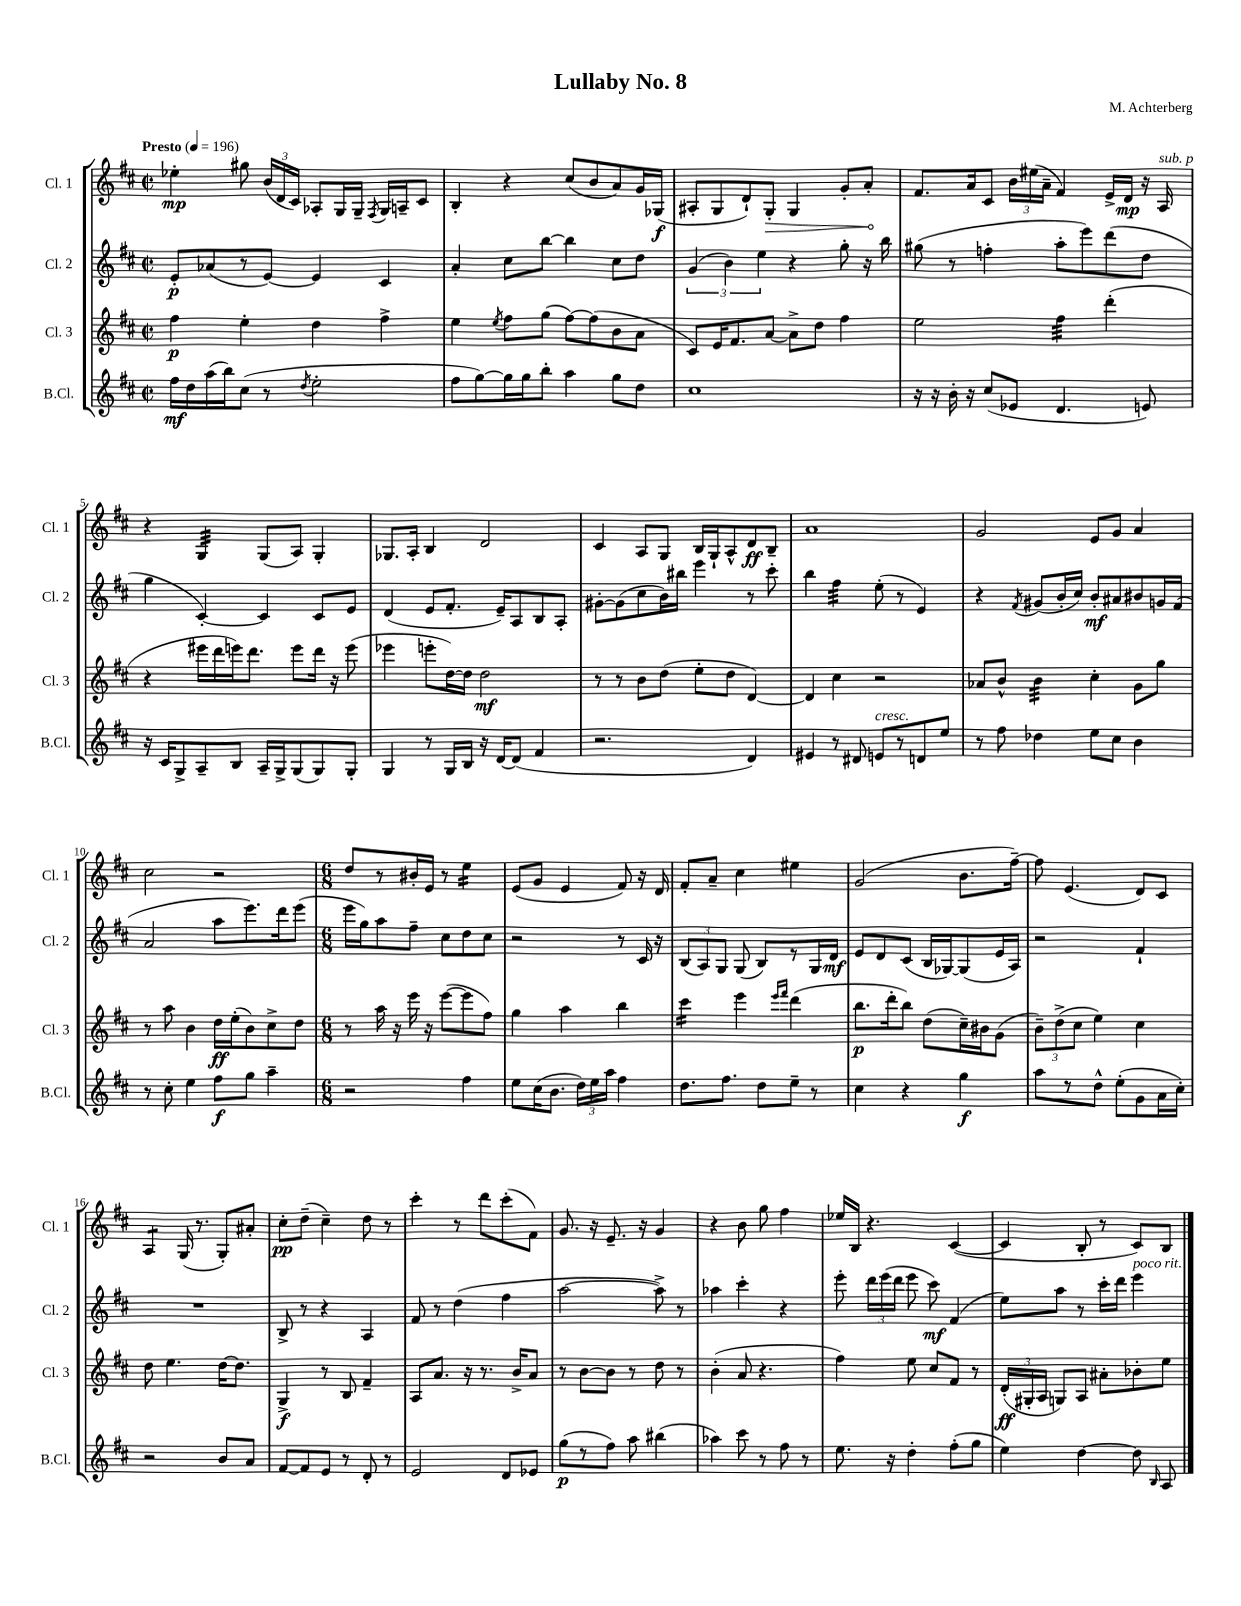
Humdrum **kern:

**kern	**dynam	**kern	**dynam	**kern	**dynam	**kern	**dynam
*part4	*part4	*part3	*part3	*part2	*part2	*part1	*part1
*staff4	*staff4	*staff3	*staff3	*staff2	*staff2	*staff1	*staff1
*I"B.Cl.	*	*I"Cl. 3	*	*I"Cl. 2	*	*I"Cl. 1	*
*I'B.Cl.	*	*I'Cl. 3	*	*I'Cl. 2	*	*I'Cl. 1	*
*clefG2	*	*clefG2	*	*clefG2	*	*clefG2	*
*k[f#c#]	*	*k[f#c#]	*	*k[f#c#]	*	*k[f#c#]	*
*M2/2	*	*M2/2	*	*M2/2	*	*M2/2	*
*met(c|)	*	*met(c|)	*	*met(c|)	*	*met(c|)	*
*MM196	*	*MM196	*	*MM196	*	*MM196	*
=1	=1	=1	=1	=1	=1	=1	=1
!	!	!	!	!	!	!LO:TX:a:B:t=Presto	!
16ff#\LL	mf	4ff#\	p	8e'/L	p	4ee-X'\	mp
16dd\	.	.	.	.	.	.	.
(16aa\	.	.	.	(8a-X/	.	.	.
16bb\J)	.	.	.	.	.	.	.
(8cc#\J	.	4ee'\	.	8r	.	8gg#X\	.
8r	.	.	.	[8e/J)	.	(24b/LL	.
.	.	.	.	.	.	24d/	.
.	.	.	.	.	.	24c#/JJ)	.
8qdd/	.	.	.	.	.	.	.
2ee'\	.	4dd\	.	4e/]	.	8A-X'/L	.
.	.	.	.	.	.	16G/L	.
.	.	.	.	.	.	16G~/JJ	.
.	.	.	.	.	.	8qF#/	.
.	.	4ff#^\	.	4c#/	.	16G/LL	.
.	.	.	.	.	.	16An~/J	.
.	.	.	.	.	.	8c#/J	.
=2	=2	=2	=2	=2	=2	=2	=2
8ff#\L	.	4ee\	.	4a'/	.	4B'/	.
[8gg\)	.	.	.	.	.	.	.
.	.	8qee/	.	.	.	.	.
16gg\L]	.	8ff#\L	.	8cc#\L	.	4r	.
16gg\J	.	.	.	.	.	.	.
8bb'\J	.	(8gg\J	.	[8bb\J	.	.	.
4aa\	.	[8ff#\L)	.	4bb\]	.	(8cc#/L	.
.	.	(8ff#\]	.	.	.	8b/	.
8gg\L	.	8b\	.	8cc#\L	.	8a/)	.
8dd\J	.	8a\J	.	8dd\J	.	16g/L	.
.	.	.	.	.	.	(16G-X/JJ	f
=3	=3	=3	=3	=3	=3	=3	=3
1cc#	.	8c#/L)	.	(6g/	.	8A#X'/L	.
.	.	16e/K	.	.	.	8G/	.
.	.	.	.	6b\)	.	.	.
.	.	8.f#/	.	.	.	.	.
.	.	.	.	.	.	8d`/)	.
.	.	.	.	6ee\	.	.	.
!	!	!	!	!	!	!	!LO:HP:b
.	.	[8a/J	.	.	.	8G'/J	>
.	.	8a^\L]	.	4r	.	4G/	.
.	.	8dd\J	.	.	.	.	.
.	.	4ff#\	.	8gg'\	.	8g'/L	.
.	.	.	.	16r	.	8a'/J	.
.	.	.	.	16bb\	.	.	.
.	.	.	.	.	.	.	]
=4	=4	=4	=4	=4	=4	=4	=4
16r	.	2ee\	.	(8gg#X\	.	8.f#/L	.
16r	.	.	.	.	.	.	.
16b'\	.	.	.	8r	.	.	.
16r	.	.	.	.	.	16a/k	.
(8cc#/L	.	.	.	4ffn'\	.	8c#/J	.
8e-X/J	.	.	.	.	.	24b\LL	.
.	.	.	.	.	.	(24ee#X\	.
.	.	.	.	.	.	24a~\JJ	.
*	*	*tremolo	*	*	*	*	*
4.d/	.	32ff#\LLL	.	8aa'\L	.	4f#/)	.
.	.	32ff#\	.	.	.	.	.
.	.	32ff#\	.	.	.	.	.
.	.	32ff#\	.	.	.	.	.
.	.	32ff#\	.	8eee\)	.	.	.
.	.	32ff#\	.	.	.	.	.
.	.	32ff#\	.	.	.	.	.
.	.	32ff#\JJJ	.	.	.	.	.
*	*	*Xtremolo	*	*	*	*	*
.	.	(4ddd'\	.	(8ddd\	.	16e^/LL	.
.	.	.	.	.	.	16d/JJ	mp
8en/)	.	.	.	8dd\J	.	16r	.
!	!	!	!	!	!	!LO:TX:a:i:t=sub. p	!
.	.	.	.	.	.	16A/	.
!!LO:LB:g=z
=5	=5	=5	=5	=5	=5	=5	=5
16r	.	4r	.	4gg\	.	4r	.
16c#/KL	.	.	.	.	.	.	.
8G^/	.	.	.	.	.	.	.
*	*	*	*	*	*	*tremolo	*
8A~/	.	16eee#X\LL	.	[4c#'/)	.	32G/LLL	.
.	.	.	.	.	.	32G/	.
.	.	16ddd\	.	.	.	32G/	.
.	.	.	.	.	.	32G/	.
8B/J	.	16eeen\J)	.	.	.	32G/	.
.	.	.	.	.	.	32G/	.
.	.	8.ddd\J	.	.	.	32G/	.
.	.	.	.	.	.	32G/JJJ	.
*	*	*	*	*	*	*Xtremolo	*
16A~/LL	.	.	.	4c#/]	.	(8G/L	.
16G^/J	.	.	.	.	.	.	.
(8G/	.	8eee\L	.	.	.	8A/J)	.
8G/)	.	16ddd\Jk	.	8c#/L	.	4G'/	.
.	.	16r	.	.	.	.	.
8G'/J	.	(8eee\	.	8e/J	.	.	.
=6	=6	=6	=6	=6	=6	=6	=6
4G/	.	4eee-X\	.	(4d/	.	8.G-X/L	.
.	.	.	.	.	.	16A'/Jk	.
8r	.	8eeen'\L	.	8e/L	.	4B/	.
16G/LL	.	[16dd\L)	.	8.f#'/J	.	.	.
16B/JJ	.	16dd\JJ]	.	.	.	.	.
16r	.	2dd\	mf	.	.	2d/	.
[16d/KL	.	.	.	16e~/KL)	.	.	.
(8d/J]	.	.	.	8A/	.	.	.
4f#/	.	.	.	8B/	.	.	.
.	.	.	.	8A'/J	.	.	.
=7	=7	=7	=7	=7	=7	=7	=7
2.r	.	8r	.	[8g#X'\L	.	4c#/	.
.	.	8r	.	(8g#\]	.	.	.
.	.	8b\L	.	8cc#\	.	8A/L	.
.	.	(8dd\J	.	16b\L)	.	8G/J	.
.	.	.	.	16bb#X\JJ	.	.	.
.	.	8ee'\L	.	4eee\	.	16B/LL	.
.	.	.	.	.	.	16G`/J	.
.	.	8dd\J	.	.	.	8A^^/	.
4d/)	.	[4d/)	.	8r	.	8d/	ff
.	.	.	.	8ccc#'\	.	8B~/J	.
=8	=8	=8	=8	=8	=8	=8	=8
4e#X/	.	4d/]	.	4bb\	.	1a	.
*	*	*	*	*tremolo	*	*	*
8r	.	4cc#\	.	32ff#\LLL	.	.	.
.	.	.	.	32ff#\	.	.	.
.	.	.	.	32ff#\	.	.	.
.	.	.	.	32ff#\	.	.	.
8d#X/	.	.	.	32ff#\	.	.	.
.	.	.	.	32ff#\	.	.	.
.	.	.	.	32ff#\	.	.	.
.	.	.	.	32ff#\JJJ	.	.	.
*	*	*	*	*Xtremolo	*	*	*
!LO:TX:a:i:t=cresc.	!	!	!	!	!	!	!
8en/L	.	2r	.	(8ee'\	.	.	.
8r	.	.	.	8r	.	.	.
8dn/	.	.	.	4e/)	.	.	.
8ee/J	.	.	.	.	.	.	.
=9	=9	=9	=9	=9	=9	=9	=9
8r	.	8a-X/L	.	4r	.	2g/	.
8ff#\	.	8b^^/J	.	.	.	.	.
.	.	.	.	8qf#/	.	.	.
*	*	*tremolo	*	*	*	*	*
4dd-X\	.	32b\LLL	.	(8g#X/L	.	.	.
.	.	32b\	.	.	.	.	.
.	.	32b\	.	.	.	.	.
.	.	32b\	.	.	.	.	.
.	.	32b\	.	16b'/L	.	.	.
.	.	32b\	.	.	.	.	.
.	.	32b\	.	16cc#/JJ)	.	.	.
.	.	32b\JJJ	.	.	.	.	.
*	*	*Xtremolo	*	*	*	*	*
8ee\L	.	4cc#'\	.	8b'/L	mf	8e/L	.
8cc#\J	.	.	.	8a#X/	.	8g/J	.
4b\	.	8g\L	.	8b#X/	.	4a/	.
.	.	8gg\J	.	16gn/L	.	.	.
.	.	.	.	(16f#/JJ	.	.	.
!!LO:LB:g=z
=10	=10	=10	=10	=10	=10	=10	=10
8r	.	8r	.	2a/	.	2cc#\	.
8cc#'\	.	8aa\	.	.	.	.	.
4ee\	.	4b\	.	.	.	.	.
8ff#\L	f	16dd\LL	ff	8aa\L	.	2r	.
.	.	(16ee'\J	.	.	.	.	.
8gg\J	.	8b\)	.	8.eee\)	.	.	.
4aa~\	.	8cc#^\	.	.	.	.	.
.	.	.	.	16ddd\k	.	.	.
.	.	8dd\J	.	(8eee\J	.	.	.
=11	=11	=11	=11	=11	=11	=11	=11
*M6/8	*	*M6/8	*	*M6/8	*	*M6/8	*
2r	.	8r	.	16eee\LL	.	8dd/L	.
.	.	.	.	16gg\J)	.	.	.
.	.	16aa\	.	8aa\	.	8r	.
.	.	16r	.	.	.	.	.
.	.	16eee\	.	8ff#~\J	.	16b#X'/L	.
.	.	16r	.	.	.	16e/JJ	.
.	.	([8eee\L	.	8cc#\L	.	8r	.
*	*	*	*	*	*	*tremolo	*
4ff#\	.	8eee\]	.	8dd\	.	16ee\LL	.
.	.	.	.	.	.	16ee\	.
.	.	8ff#\J)	.	8cc#\J	.	16ee\	.
.	.	.	.	.	.	16ee\JJ	.
*	*	*	*	*	*	*Xtremolo	*
=12	=12	=12	=12	=12	=12	=12	=12
8ee\L	.	4gg\	.	2r	.	(8e/L	.
(16cc#\K	.	.	.	.	.	8g/J	.
8.b\J	.	.	.	.	.	.	.
.	.	4aa\	.	.	.	4e/	.
24dd\LL)	.	.	.	.	.	.	.
24ee\	.	.	.	.	.	.	.
24aa\JJ	.	.	.	.	.	.	.
4ff#\	.	4bb\	.	8r	.	8f#/)	.
.	.	.	.	16c#/	.	16r	.
.	.	.	.	16r	.	16d/	.
=13	=13	=13	=13	=13	=13	=13	=13
*	*	*tremolo	*	*	*	*	*
8.dd\L	.	16ccc#\LL	.	(12B/L	.	8f#'/L	.
.	.	16ccc#\	.	.	.	.	.
.	.	.	.	12A/)	.	.	.
.	.	16ccc#\	.	.	.	8a~/J	.
.	.	.	.	12G/J	.	.	.
8.ff#\J	.	16ccc#\JJ	.	.	.	.	.
*	*	*Xtremolo	*	*	*	*	*
.	.	4eee\	.	(8G/	.	4cc#\	.
8dd\L	.	.	.	8B/L)	.	.	.
.	.	16qqeee/LL	.	.	.	.	.
.	.	16qqfff#/JJ	.	.	.	.	.
8ee~\J	.	(4ddd\	.	8r	.	4ee#X\	.
8r	.	.	.	16G/L	.	.	.
.	.	.	.	16d/JJ	mf	.	.
=14	=14	=14	=14	=14	=14	=14	=14
4cc#\	.	8.bb\L	p	8e/L	.	(2g/	.
.	.	.	.	8d/	.	.	.
.	.	16ddd'\k	.	.	.	.	.
4r	.	8bb\J)	.	(8c#/J	.	.	.
.	.	(8dd\L	.	16B/LL	.	.	.
.	.	.	.	[16G-X/J)	.	.	.
4gg\	f	16cc#~\L)	.	(8G-/]	.	8.b\L	.
.	.	16b#X\J	.	.	.	.	.
.	.	(8g\J	.	16e/L	.	.	.
.	.	.	.	16A/JJ)	.	[16ff#~\Jk)	.
=15	=15	=15	=15	=15	=15	=15	=15
8aa\L	.	12b~\L)	.	2r	.	8ff#\]	.
.	.	(12dd^\	.	.	.	.	.
8r	.	.	.	.	.	(4.e/	.
.	.	12cc#\J	.	.	.	.	.
8dd^^\J	.	4ee\)	.	.	.	.	.
(8ee'\L	.	.	.	.	.	.	.
8g\	.	4cc#\	.	4f#`/	.	8d/L)	.
16a\L	.	.	.	.	.	8c#/J	.
16cc#'\JJ)	.	.	.	.	.	.	.
!!LO:LB:g=z
=16	=16	=16	=16	=16	=16	=16	=16
*	*	*	*	*	*	*tremolo	*
2r	.	8dd\	.	2.r	.	8A/L	.
.	.	4.ee\	.	.	.	8A/J	.
*	*	*	*	*	*	*Xtremolo	*
.	.	.	.	.	.	(16G/	.
.	.	.	.	.	.	8.r	.
8b/L	.	[16dd\KL	.	.	.	8G'/L)	.
.	.	8.dd\J]	.	.	.	.	.
8a/J	.	.	.	.	.	8a#X'/J	.
=17	=17	=17	=17	=17	=17	=17	=17
[8f#/L	.	4G^/	f	8B^/	.	8cc#'\L	pp
8f#/]	.	.	.	8r	.	(8dd~\J	.
8e/J	.	8r	.	4r	.	4cc#~\)	.
8r	.	8B/	.	.	.	.	.
8d'/	.	4f#~/	.	4A/	.	8dd\	.
8r	.	.	.	.	.	8r	.
=18	=18	=18	=18	=18	=18	=18	=18
2e/	.	8A/L	.	8f#/	.	4ccc#'\	.
.	.	8.a/J	.	8r	.	.	.
.	.	.	.	(4dd\	.	8r	.
.	.	16r	.	.	.	.	.
.	.	8.r	.	.	.	8ddd\L	.
8d/L	.	.	.	4ff#\	.	(8ccc#'\	.
.	.	16b^/KL	.	.	.	.	.
8e-X/J	.	8a/J	.	.	.	8f#\J)	.
=19	=19	=19	=19	=19	=19	=19	=19
(8gg\L	p	8r	.	[2aa\	.	8.g/	.
8r	.	[8b\L	.	.	.	.	.
.	.	.	.	.	.	16r	.
8ff#\J)	.	8b\J]	.	.	.	8.e~/	.
8aa\	.	8r	.	.	.	.	.
.	.	.	.	.	.	16r	.
(4bb#X\	.	8dd\	.	8aa^\])	.	4g/	.
.	.	8r	.	8r	.	.	.
=20	=20	=20	=20	=20	=20	=20	=20
4aa-X\)	.	(4b'\	.	4aa-X\	.	4r	.
8ccc#\	.	8a/	.	4ccc#'\	.	8b\	.
8r	.	4.r	.	.	.	8gg\	.
8ff#\	.	.	.	4r	.	4ff#\	.
8r	.	.	.	.	.	.	.
=21	=21	=21	=21	=21	=21	=21	=21
8.ee\	.	4ff#\)	.	8eee'\	.	16ee-X/LL	.
.	.	.	.	.	.	16B/JJ	.
.	.	.	.	24ddd\LL	.	4.r	.
.	.	.	.	(24eee\	.	.	.
16r	.	.	.	.	.	.	.
.	.	.	.	24ddd\JJ	.	.	.
4dd'\	.	8ee\	.	8eee\	.	.	.
.	.	8cc#/L	.	8ccc#\)	mf	.	.
(8ff#'\L	.	8f#/J	.	(4f#/	.	([4c#/	.
8gg\J	.	8r	.	.	.	.	.
=22	=22	=22	=22	=22	=22	=22	=22
4ee\)	.	(24d'/LL	ff	8ee\L)	.	4c#/]	.
.	.	24G#X'/	.	.	.	.	.
.	.	24A/JJ	.	.	.	.	.
.	.	8Gn/L)	.	8aa\J	.	.	.
[4dd\	.	8A/J	.	8r	.	8B'/	.
.	.	8a#X'\L	.	16ccc#'\LL	.	8r	.
.	.	.	.	16ddd\JJ	.	.	.
!	!	!	!	!LO:TX:a:i:t=poco rit.	!	!	!
8dd\]	.	8b-X'\	.	4eee\	.	8c#/L)	.
16qqB/	.	.	.	.	.	.	.
8A/	.	8ee\J	.	.	.	8B/J	.
==	==	==	==	==	==	==	==
*-	*-	*-	*-	*-	*-	*-	*-
